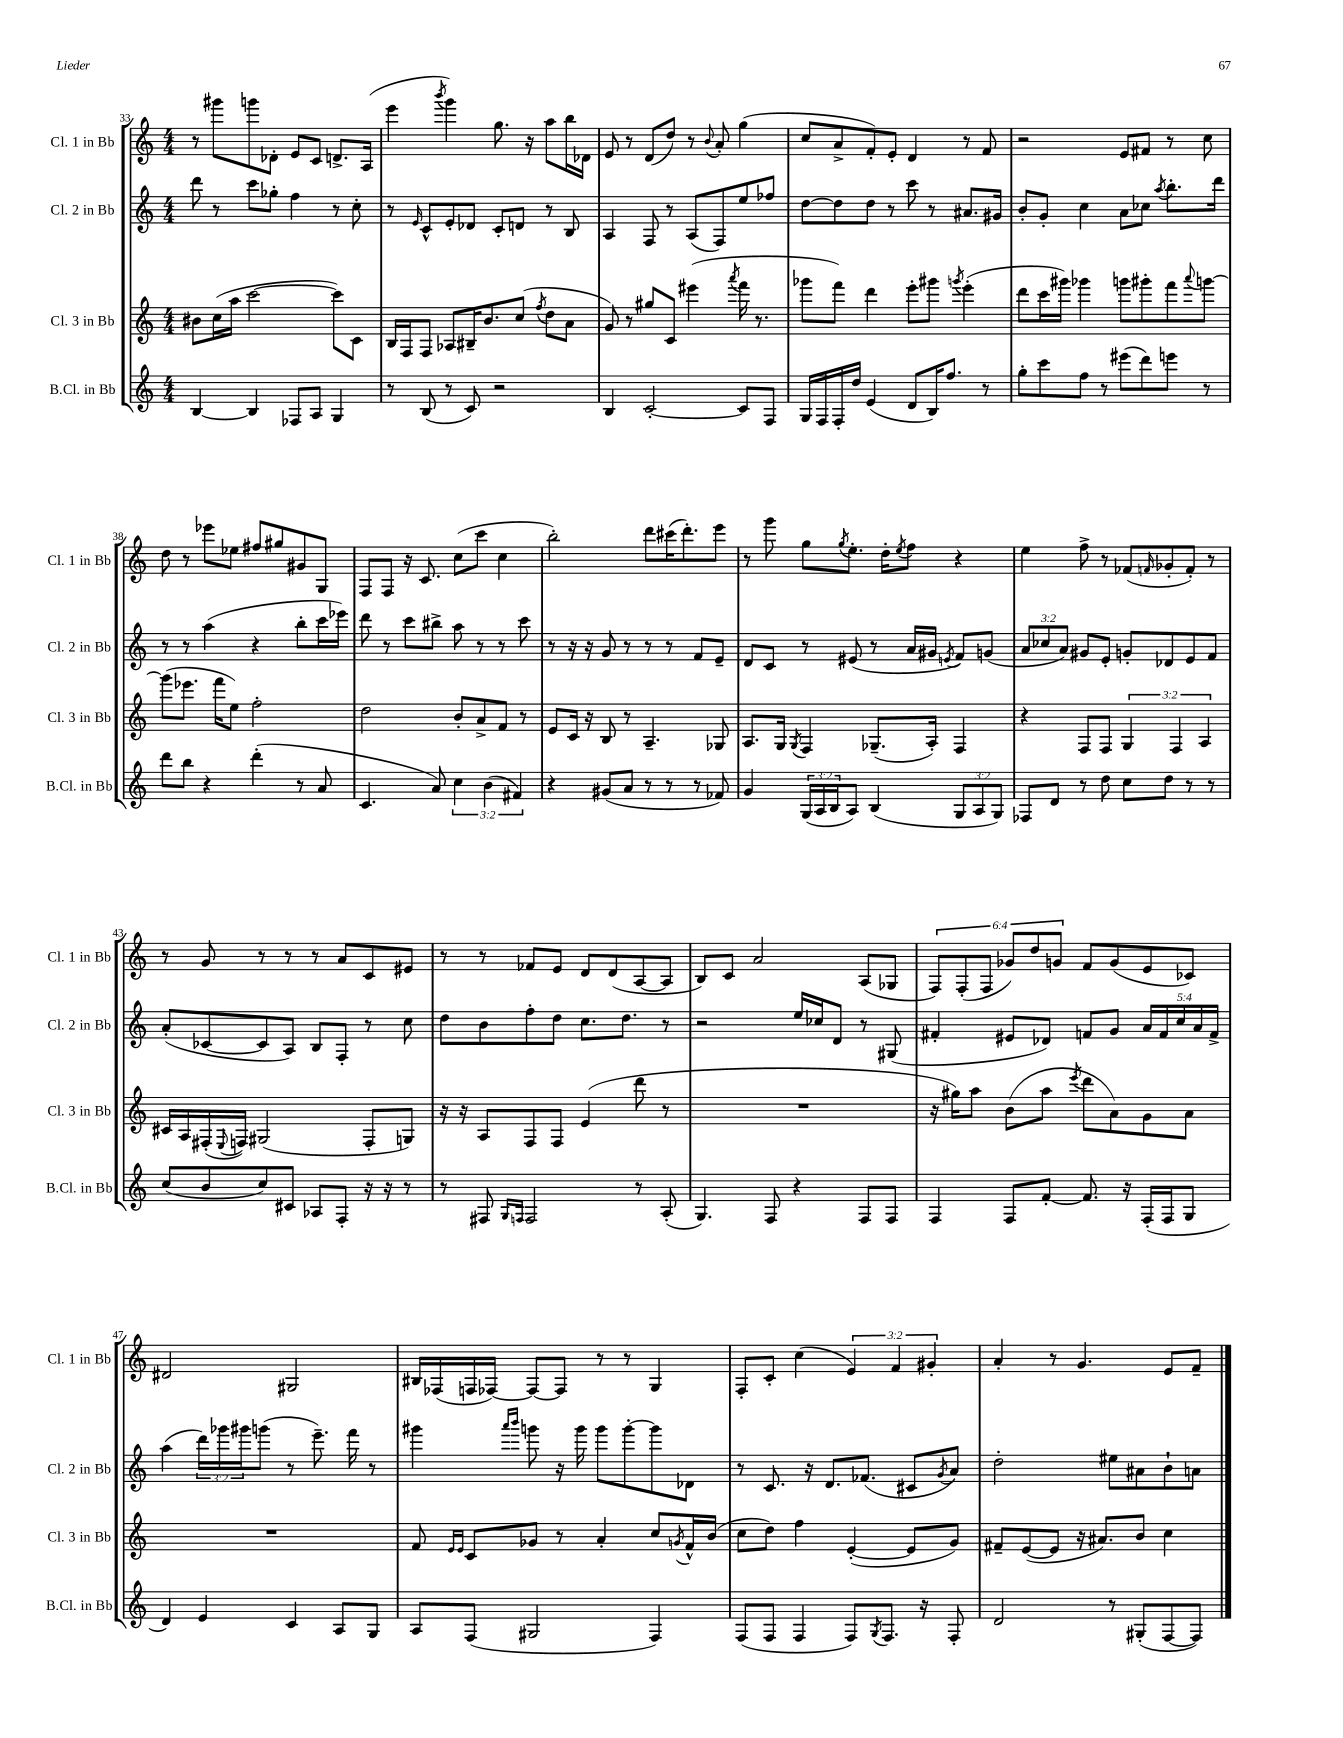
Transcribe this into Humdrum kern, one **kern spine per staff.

**kern	**kern	**kern	**kern
*staff4	*staff3	*staff2	*staff1
*clefG2	*clefG2	*clefG2	*clefG2
*k[]	*k[]	*k[]	*k[]
*M4/4	*M4/4	*M4/4	*M4/4
[4B	8b#	8ddd	8r
.	(16cc	8r	8ggg#
.	16aa	.	.
4B]	[2ccc	8ccc	8ggg
.	.	8gg-'	8d-'
8F-	.	4ff	8e
8A	.	.	8c
4G	8ccc])	8r	8.d^
.	8c	8cc'	.
.	.	.	(16A
=	=	=	=
8r	16B	8r	4eee
.	16F	.	.
.	.	16qqe	.
(8B	8F	8c^^	.
.	.	.	8qbbb
8r	8A-	8e'	4ggg)
8c)	16B#~	8d-	.
.	8.b	.	.
2r	.	8c'	8.gg
.	(8cc	8d	.
.	.	.	16r
.	8qff	.	.
.	8dd	8r	8aa
.	8a	8B	16bb
.	.	.	16d-
=	=	=	=
4B	8g)	4A	8e
.	8r	.	8r
[2c'	8gg#	8F	(8d
.	8c	8r	8dd)
.	(4eee#	(8A	8r
.	.	.	8qqb
.	.	8F)	8a'
.	8qaaa	.	.
8c]	16fff	8ee	(4gg
.	8.r	.	.
8F	.	8ff-	.
=	=	=	=
16G	8ggg-	[8dd	8cc
16F	.	.	.
16F'	8fff)	8dd]	8a^
16dd	.	.	.
(4e	4ddd	8dd	8f')
.	.	8r	8e'
8d	8eee'	8ccc	4d
16B)	8ggg#	8r	.
8.ff	.	.	.
.	8qggg	.	.
.	(4eee'	8.a#	8r
8r	.	.	8f
.	.	16g#	.
=	=	=	=
8gg'	8ddd	8b'	2r
8ccc	16ccc	8g'	.
.	16ggg#)	.	.
8ff	4ggg-	4cc	.
8r	.	.	.
(8eee#	8ggg	8a	8e
8ddd)	8ggg#'	8cc-	8f#
.	.	8qaa	.
8eee	8fff	8.bb'	8r
.	8qqaaa	.	.
8r	[8ggg	.	8cc
.	.	16ddd	.
=	=	=	=
8ddd	(8ggg]	8r	8dd
8bb	8.eee-	8r	8r
4r	.	(4aa	8eee-
.	16fff	.	.
.	8ee)	.	8ee-
(4ddd'	2ff'	4r	8ff#
.	.	.	8gg#
8r	.	8bb'	8g#
8a	.	16ccc	8G
.	.	16eee-)	.
=	=	=	=
4.c	2dd	8ddd	8F
.	.	8r	8F
.	.	8ccc	16r
.	.	.	8.c
8a)	.	8bb#^	.
6cc	8b'	8aa	(8cc
.	8a^	8r	8ccc
(6b	.	.	.
.	8f	8r	4cc
6f#)	.	.	.
.	8r	8ccc	.
=	=	=	=
4r	8e	8r	2bb')
.	16c	16r	.
.	16r	16r	.
(8g#	8B	8g	.
8a	8r	8r	.
8r	4.A~	8r	8ddd
8r	.	8r	(16ccc#
.	.	.	8.ddd')
8r	.	8f	.
8f-)	8G-	8e~	8eee
=	=	=	=
4g	8.A	8d	8r
.	.	8c	8ggg
.	16G	.	.
.	8qG	.	.
(24G	4F	8r	8gg
24A	.	.	.
24B	.	.	.
.	.	.	8qgg
8A)	.	(8e#	8.ee'
(4B	(8.G-~	8r	.
.	.	.	16dd'
.	.	.	8qee
.	.	16a	8ff
.	16A')	16g#	.
.	.	8qe	.
12G	4F	8f)	4r
12A	.	.	.
.	.	(8g	.
12G)	.	.	.
=	=	=	=
8F-	4r	12a	4ee
.	.	12cc-	.
8d	.	.	.
.	.	12a)	.
8r	8F	8g#	8ff^
8dd	8F	8e'	8r
8cc	6G	8g'	(8f-
.	.	.	16qqf
8dd	.	8d-	8g-'
.	6F	.	.
8r	.	8e	8f')
.	6A	.	.
8r	.	8f	8r
=	=	=	=
(8cc	16c#	(8a'	8r
.	16A	.	.
8b	(16F#'	[8c-	8g
.	8qqE	.	.
.	16F)	.	.
8cc)	(2G#	8c-]	8r
8c#	.	8A)	8r
8A-	.	8B	8r
8F'	.	8F'	8a
16r	8F'	8r	8c
16r	.	.	.
8r	8G)	8cc	8e#
=	=	=	=
8r	16r	8dd	8r
.	16r	.	.
8F#	8A	8b	8r
16qqG	.	.	.
16qqF	.	.	.
2F	8F	8ff'	8f-
.	8F	8dd	8e
.	(4e	8.cc	8d
.	.	.	(8d
.	.	8.dd	.
8r	8ddd	.	[8A
(8A'	8r	8r	8A]
=	=	=	=
4.G)	1r	2r	8B)
.	.	.	8c
.	.	.	2a
8F	.	.	.
4r	.	16ee	.
.	.	16cc-	.
.	.	8d	.
8F	.	8r	(8A
8F	.	(8G#	8G-
=	=	=	=
4F	16r	4f#'	12F)
.	16gg#)	.	.
.	.	.	(12F'
.	8aa	.	.
.	.	.	12F
8F	(8b	8e#	12g-)
.	.	.	12dd
[8f'	8aa	8d-)	.
.	.	.	12g
.	8qeee	.	.
8.f]	8ddd	8f	8f
.	8a)	8g	(8g
16r	.	.	.
(16F'	8g	20a	8e
.	.	20f	.
16F	.	.	.
.	.	20cc	.
8G	8a	.	8c-)
.	.	20a	.
.	.	20f^	.
=	=	=	=
4d)	1r	(4aa	2d#
4e	.	24ddd)	.
.	.	24ggg-	.
.	.	24ggg#	.
.	.	(8ggg	.
4c	.	8r	2G#
.	.	8.eee~)	.
8A	.	.	.
.	.	16fff	.
8G	.	8r	.
=	=	=	=
8A	8f	4ggg#	16B#
.	.	.	(16F-
.	16qqe	.	.
.	16qqe	.	.
(8F	8c	.	16F
.	.	.	[16F-)
.	.	16qqaaa	.
.	.	16qqbbb	.
2G#	8g-	8ggg	8F-_
.	8r	16r	8F-]
.	.	16ggg	.
.	4a'	8ggg	8r
.	.	[8ggg'	8r
4F)	8cc	8ggg]	4G
.	8qg	.	.
.	16f^^	8d-	.
.	(16b	.	.
=	=	=	=
(8F	8cc	8r	8F'
8F	8dd)	8.c	8c'
4F	4ff	.	(4cc
.	.	16r	.
.	.	8.d	.
8F)	([4e'	.	6e)
.	.	(8.f-	.
8qG	.	.	.
8.F	.	.	.
.	.	.	6f
.	8e]	8c#	.
16r	.	.	.
.	.	.	6g#'
.	.	8qg	.
8F'	8g)	8a)	.
=	=	=	=
2d	8f#~	2dd'	4a'
.	([8e	.	.
.	8e]	.	8r
.	16r	.	4.g
.	8.a#)	.	.
8r	.	8ee#	.
(8G#'	8b	8a#	.
[8F	4cc	8b`	8e
8F])	.	8a	8f~
==	==	==	==
*-	*-	*-	*-
